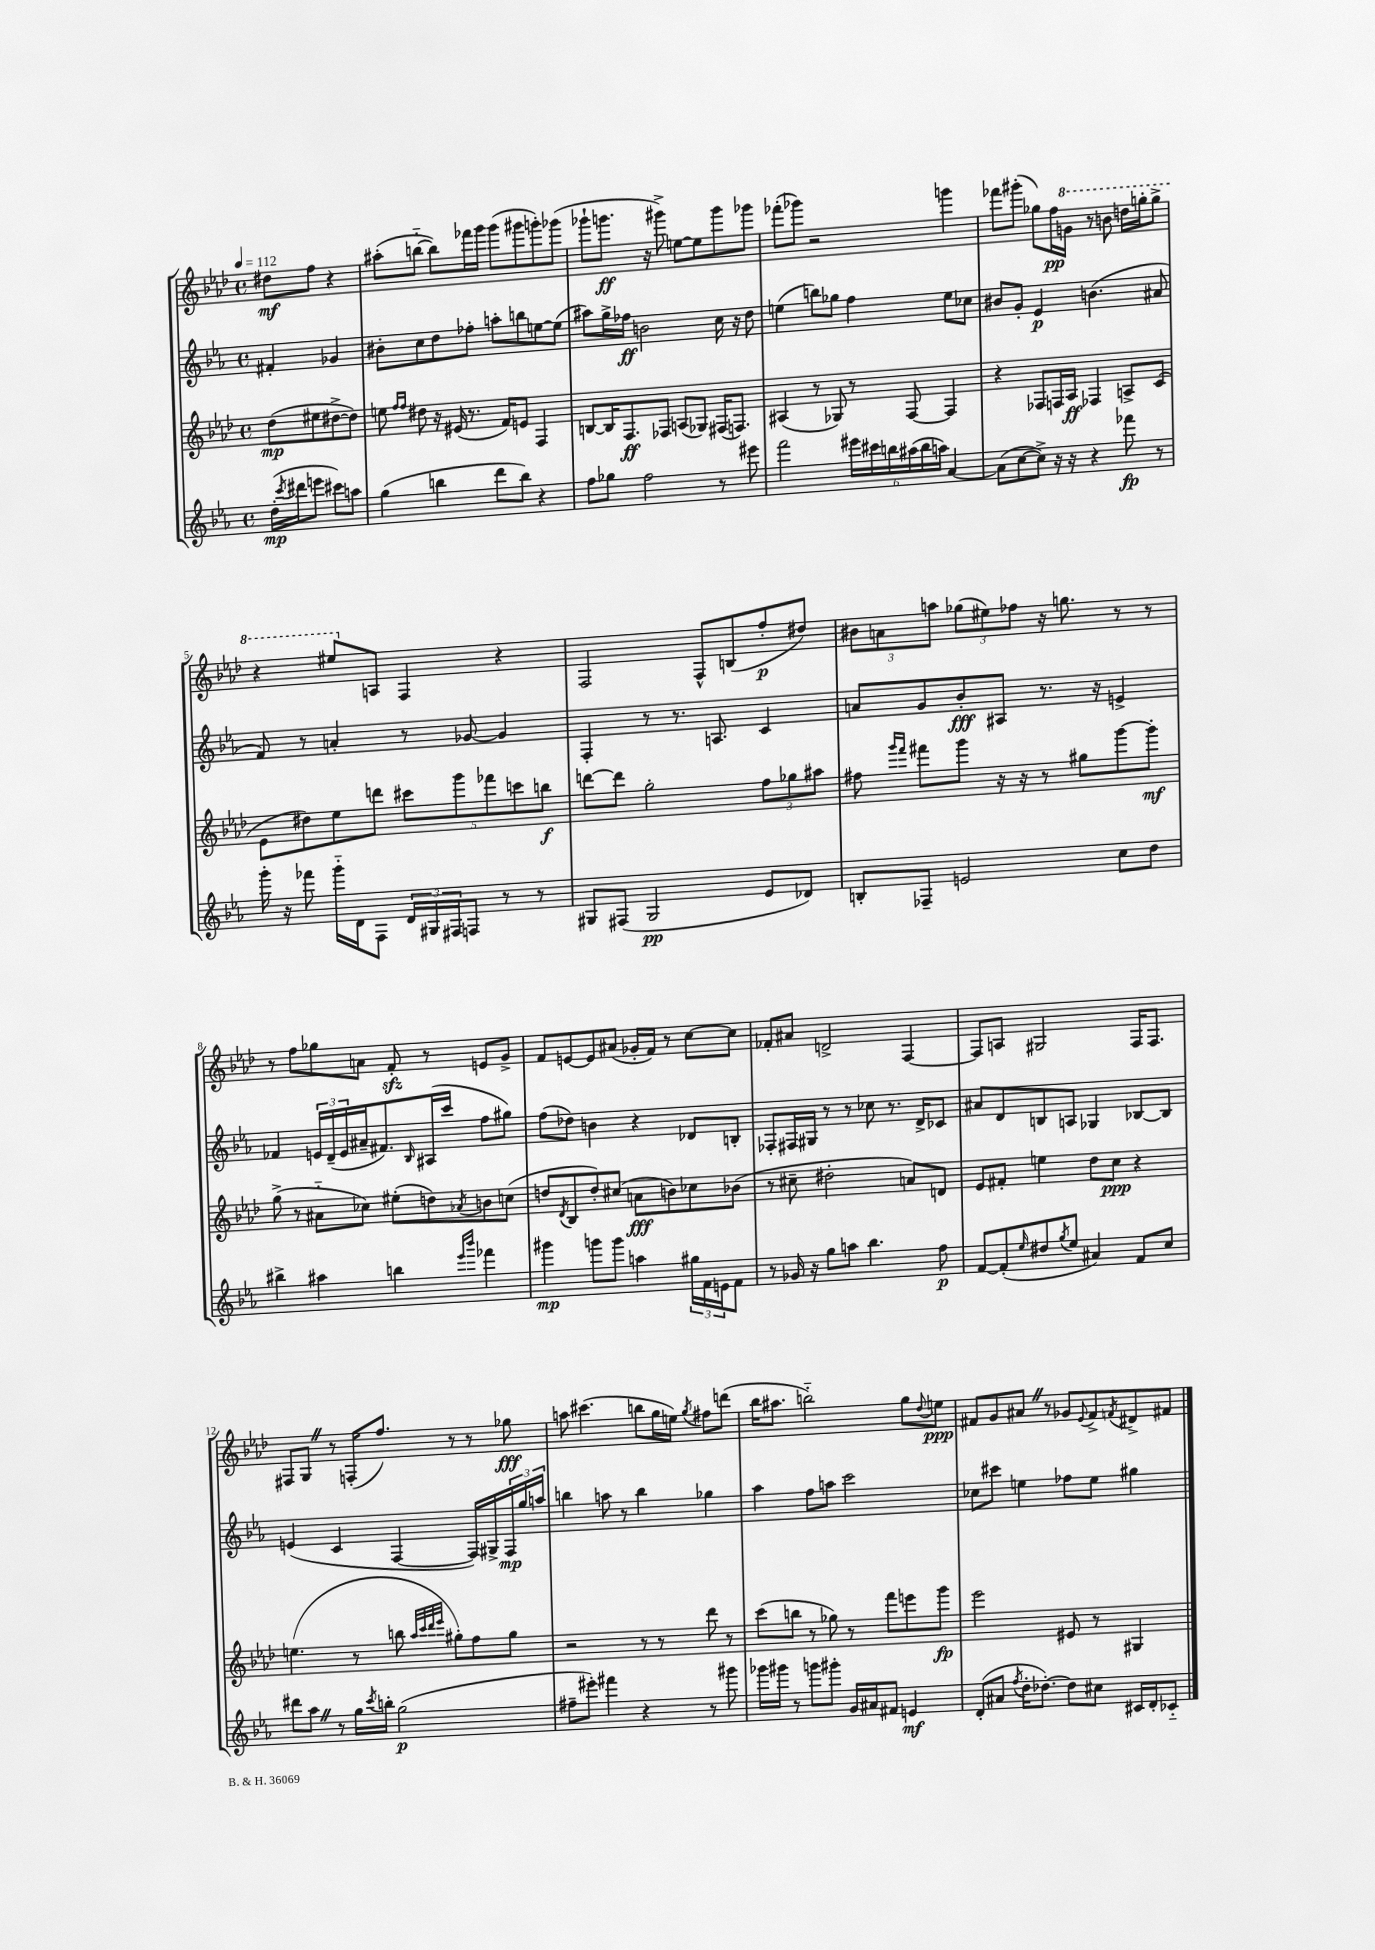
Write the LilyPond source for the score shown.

<<
\new StaffGroup <<
\new Staff = "s0" {
    \clef treble \key aes \major \defaultTimeSignature \time 4/4 \partial 2 \tempo 4 = 112
    dis''8\mf f''8 r4 |
    ais''8-.( b''8~-_ b''8) fes'''16 g'''16 g'''8( gis'''8 g'''8-.) ges'''8( |
    ges'''8-! g'''8.\ff r16 gis'''8->) e''8~ e''8 gis'''8 ges'''8 |
    fes'''8-.( ges'''8) r2 g'''4 |
    fes'''8 gis'''8-.( ges''8) f''16\pp \ottava #1 g''16 r8 b''8 d'''16 g'''16-. g'''8-> |
    r4 eis'''8 \ottava #0 a8 f4 r4 |
    f2 f8-^ b8( f''8-.\p dis''8) |
    \tuplet 3/2 { bis'8 a'8 a''8 } \tuplet 3/2 { ges''8( eis''8) fes''8 } r16 g''8. r8 r8 |
    r8 f''8 ges''8 a'8 f'8-.\sfz r8 e'8 g'8-> |
    f'8 e'8~ e'8 ais'8( ges'16-. f'16) r8 c''8~ c''8 |
    fes'8-. ais'8 d'2-> f4~ |
    f8 a8 gis2 f16 f8. |
    fis8 g8 \once \override BreathingSign.text = \markup { \musicglyph "scripts.caesura.straight" } \breathe r8 f16-.( f''8.) r8 r8 ges''8\fff |
    a''8 cis'''4.( b''8 g''16 e''16) \acciaccatura { g''8 } fis''8 d'''8( |
    bes''16 ais''8. b''2-_) g''8 \appoggiatura { des''8 } e''8\ppp |
    fis'8 g'8 ais'8 \once \override BreathingSign.text = \markup { \musicglyph "scripts.caesura.straight" } \breathe r8 ges'8 \appoggiatura { ees'8 } fis'8-> \acciaccatura { f'8 } dis'8-> fis'8 \bar "|." |
}
\new Staff = "s1" {
    \clef treble \key ees \major \defaultTimeSignature \time 4/4 \partial 2
    fis'4-. ges'4 |
    bis'8-. c''8 d''8 fes''8-. a''8-. b''8 e''8~ e''8( |
    ais''8) g''16-> fes''16\ff b'2 c''16 r16 d''8 |
    e''4( b''8) ges''8 f''4 e''8 ces''8 |
    bis'8 g'8-. ees'4\p b'4.( ais'8 |
    f'8) r8 a'4-. r8 ges'8~ ges'4 |
    f4-. r8 r8. a8. c'4 |
    a'8 g'8 bes'8-.\fff ais8 r8. r16 e'4-> |
    fes'4 \tuplet 3/2 { e'16 d'16--( e'16 } ais'16-- fis'8.) \grace { bes16 } ais16( c'''16 f''8 gis''8) |
    f''8( des''8) b'4 r4 des'8 b8-. |
    fes8-. fis16 gis16 r8 r8 ces''8 r8. d'16-> ces'8 |
    ais'8 d'8 b8 a8 ges4 bes8~ bes8 |
    e'4( c'4 f4~ f16) gis16-> \tuplet 3/2 { f16\mp g''16 a''16 } |
    b''4 a''8 r8 b''4 ges''4 |
    aes''4 f''8 a''8 c'''2 |
    ces''8 cis'''8 e''4 fes''8 e''8 gis''4 \bar "|." |
}
\new Staff = "s2" {
    \clef treble \key aes \major \defaultTimeSignature \time 4/4 \partial 2
    des''8\mp( eis''8 dis''8~-> dis''8) |
    e''8 \grace { f''16 f''16 } dis''8 r16 eis'16( r8. f'16) e'8 f4 |
    b8~ b16 f8.\ff fes8 a8( ges8) fis16( f8.) |
    ais4( r8 ges8) r8 f8~ f4 |
    r4 fes8 f16 aes16\ff fes4 a8-> c'8( |
    ees'8 dis''8) ees''8 d'''8 \tuplet 5/4 { cis'''8 g'''8 fes'''8 c'''8 b''8\f } |
    d'''8~ d'''8 g''2-. \tuplet 3/2 { f''8 ges''8 ais''8 } |
    fis''8 \grace { g'''16 f'''16 } fis'''8 g'''8 r16 r16 r8 gis''8 g'''8~ g'''8-.\mf |
    g''8->( r8 ais'8-_ ces''8) eis''8-.( d''8) \acciaccatura { aes'8 } b'8 c''8( |
    d''8 \acciaccatura { des'8 } bes8 d''8-.) cis''8( a'8\fff b'8) ces''8 bes'8( |
    r8 cis''8-- dis''2-. a'8) d'8 |
    ees'8 fis'8-. e''4 des''8 c''8\ppp r4 |
    e''4.( r8 b''8 \grace { aes''32 c'''32 des'''32 ees'''32 } gis''8-.) f''8 gis''8 |
    r2 r8 r8 des'''8 r8 |
    c'''8( b''8 r8 ges''8) r8 f'''8 e'''8 g'''8\fp |
    ees'''2 eis'8 r8 gis4 \bar "|." |
}
\new Staff = "s3" {
    \clef treble \key ees \major \defaultTimeSignature \time 4/4 \partial 2
    d''16-.\mp( \acciaccatura { c'''8 } dis'''16 e'''8 cis'''8) a''8 |
    g''4( b''4 d'''8 b''8) r4 |
    f''8 ges''8 f''2 r8 eis'''8 |
    f'''2 \tuplet 6/4 { eis'''16 cis'''16 b''16 ais''16( b''16 a''16) } aes'4~ |
    aes'8( c''8~ c''8->) r16 r16 r4 fes'''8\fp r8 |
    g'''16-. r16 fes'''8 g'''16-_ d'16 f8 \tuplet 3/2 { d'16 gis16 fis16 } f8 r8 r8 |
    gis8 fis8( gis2\pp ees'8 des'8) |
    b8-. fes8-- e'2 c''8 d''8 |
    bis''4-> ais''4 b''4 \grace { ees'''16 bes'''16 } fes'''4 |
    gis'''4\mp g'''8 g'''8 a''4 \tuplet 3/2 { gis''16 f'16 e'16 } f'8 |
    r8 ges'16 r16 g''8 a''8 bes''4. f''8\p |
    f'8~ f'8-.( \grace { ees''16 } dis''8 \acciaccatura { g''8 } ees''8 ais'4) f'8 c''8 |
    dis'''8 aes''8 \once \override BreathingSign.text = \markup { \musicglyph "scripts.caesura.straight" } \breathe r8 g''16 \acciaccatura { c'''8 } b''16-. g''2\p( |
    fis''8-- eis'''8-.) fis'''4 r4 r8 gis'''8 |
    ges'''16 gis'''16 r8 g'''8 gis'''8-. g'16 ais'16 fis'8 e'4\mf |
    d'8-.( ais'8 \acciaccatura { f''8 } d''16-. des''8.~-.) des''8 cis''8 cis'16 d'16-. ces'8-_ \bar "|." |
}
>>
>>
